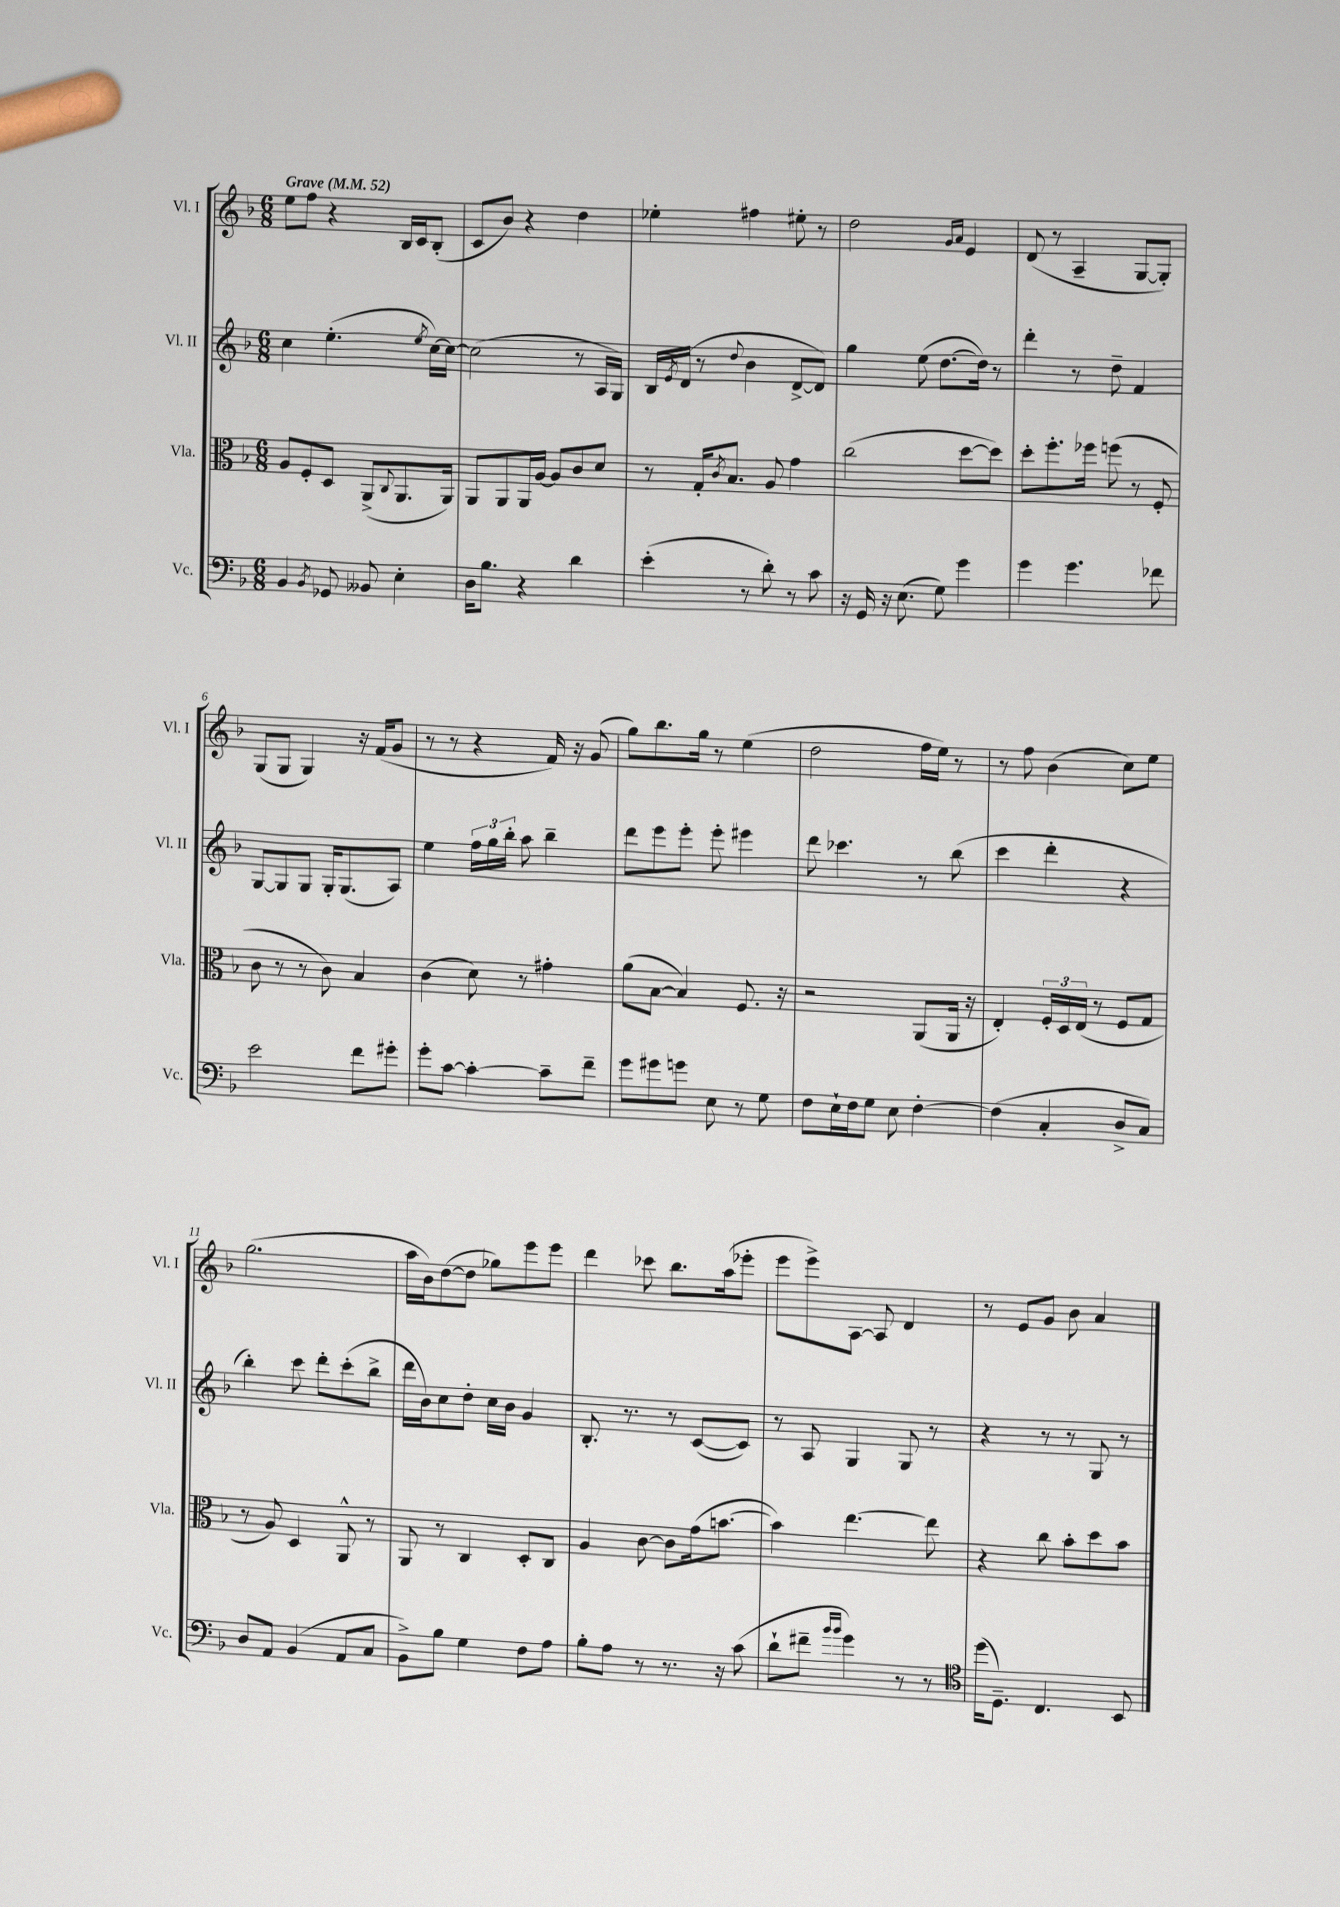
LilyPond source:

<<
\new StaffGroup <<
\new Staff = "s0" \with { instrumentName = "Vl. I" shortInstrumentName = "Vl. I" } {
    \clef treble \key f \major \numericTimeSignature \time 6/8 \tempo "Grave" 4 = 52
    e''8 f''8 r4 bes16 c'16 bes8-.( |
    c'8 bes'8) r4 d''4 |
    ees''4-. fis''4 eis''8-. r8 |
    d''2 \grace { g'16 a'16 } e'4 |
    d'8( r8 a4-- g8~ g8-.) |
    g8( g8 g4) r16 f'16( g'8 |
    r8 r8 r4 f'16) r16 g'8( |
    g''8) bes''8. g''16 r8 e''4( |
    d''2 f''16 e''16) r8 |
    r8 f''8 bes'4( c''8) e''8 |
    g''2.( |
    a''16 bes'16) d''8~( d''8 ges''8) e'''8 e'''8 |
    d'''4 ces'''8 bes''8. a''16( ees'''8-. |
    e'''8 e'''8->) a8~ a8 d'4 |
    r8 e'8 g'8 bes'8 a'4 \bar "|." |
}
\new Staff = "s1" \with { instrumentName = "Vl. II" shortInstrumentName = "Vl. II" } {
    \clef treble \key f \major \numericTimeSignature \time 6/8
    c''4 e''4.-.( \acciaccatura { e''8 } c''16~) c''16~ |
    c''2( r8 a16 g16) |
    bes16 \acciaccatura { e'8 } d'16( r8 \appoggiatura { d''8 } bes'4 d'8~-> d'8) |
    g''4 e''8( d''8.~ d''16) r8 |
    d'''4-. r8 d''8-- f'4 |
    g8~ g8 g8 g16-. g8.( a8) |
    e''4 \tuplet 3/2 { f''16 g''16 bes''16-. } a''8 bes''4-- |
    d'''8 e'''8 e'''8-. e'''8-. eis'''4 |
    d'''8 ces'''4. r8 bes''8( |
    c'''4 d'''4-. r4 |
    bes''4-.) c'''8 d'''8-. c'''8-.( bes''8-> |
    d'''16 bes'16) c''8 d''8-. c''16 bes'16 g'4 |
    bes8.-. r8. r8 c'8~( c'8) |
    r8 a8 g4 g8 r8 |
    r4 r8 r8 g8 r8 \bar "|." |
}
\new Staff = "s2" \with { instrumentName = "Vla." shortInstrumentName = "Vla." } {
    \clef alto \key f \major \numericTimeSignature \time 6/8
    a8 f8-. d8 a,8->( \appoggiatura { c8 } a,8. a,16) |
    a,8 a,8 a,16 a16~ a8 c'8 d'8 |
    r8 g16-. \acciaccatura { c'8 } bes8. a8 g'4 |
    c''2( d''8~ d''8) |
    d''8-. f''8.-. fes''16 f''8( r8 f8-. |
    c'8 r8 r8 c'8) bes4 |
    c'4( d'8) r8 gis'4-. |
    a'8( bes8~ bes4) f8. r16 |
    r2 a,8( a,16 r16 |
    e4-.) \tuplet 3/2 { f16-. d16 e16( } r8 f8 g8 |
    r8 a8) d4 a,8-^ r8 |
    a,8 r8 c4 d8-. c8 |
    a4 c'8~ c'8 g'16( b'8.~ |
    b'4) e''4.~ e''8 |
    r4 c''8 bes'8-. d''8 bes'8 \bar "|." |
}
\new Staff = "s3" \with { instrumentName = "Vc." shortInstrumentName = "Vc." } {
    \clef bass \key f \major \numericTimeSignature \time 6/8
    bes,4 \acciaccatura { bes,8 } ges,8 beses,8 e4-. |
    d16 bes8. r4 d'4 |
    e'4-.( r8 d'8-.) r8 c'8 |
    r16 g,16 r16 e8.( g8) g'4 |
    g'4 g'4. fes'8 |
    e'2 f'8 gis'8-. |
    g'8-. c'8~ c'4~-. c'8-- f'8-- |
    g'8 gis'8 g'8 e8 r8 g8 |
    f8 e16-! f16 g8 e8 f4~-. |
    f4( c4-. d8-> c8) |
    d8 a,8 bes,4( a,8 c8 |
    bes,8->) bes8 g4 f8 a8 |
    bes8-. a8 r8 r8. r16 c'8( |
    d'8-! fis'8-- \grace { bes'16 bes'16 } g'4) r8 r8 |
    \clef tenor d''16( d8.--) c4. bes,8 \bar "|." |
}
>>
>>
